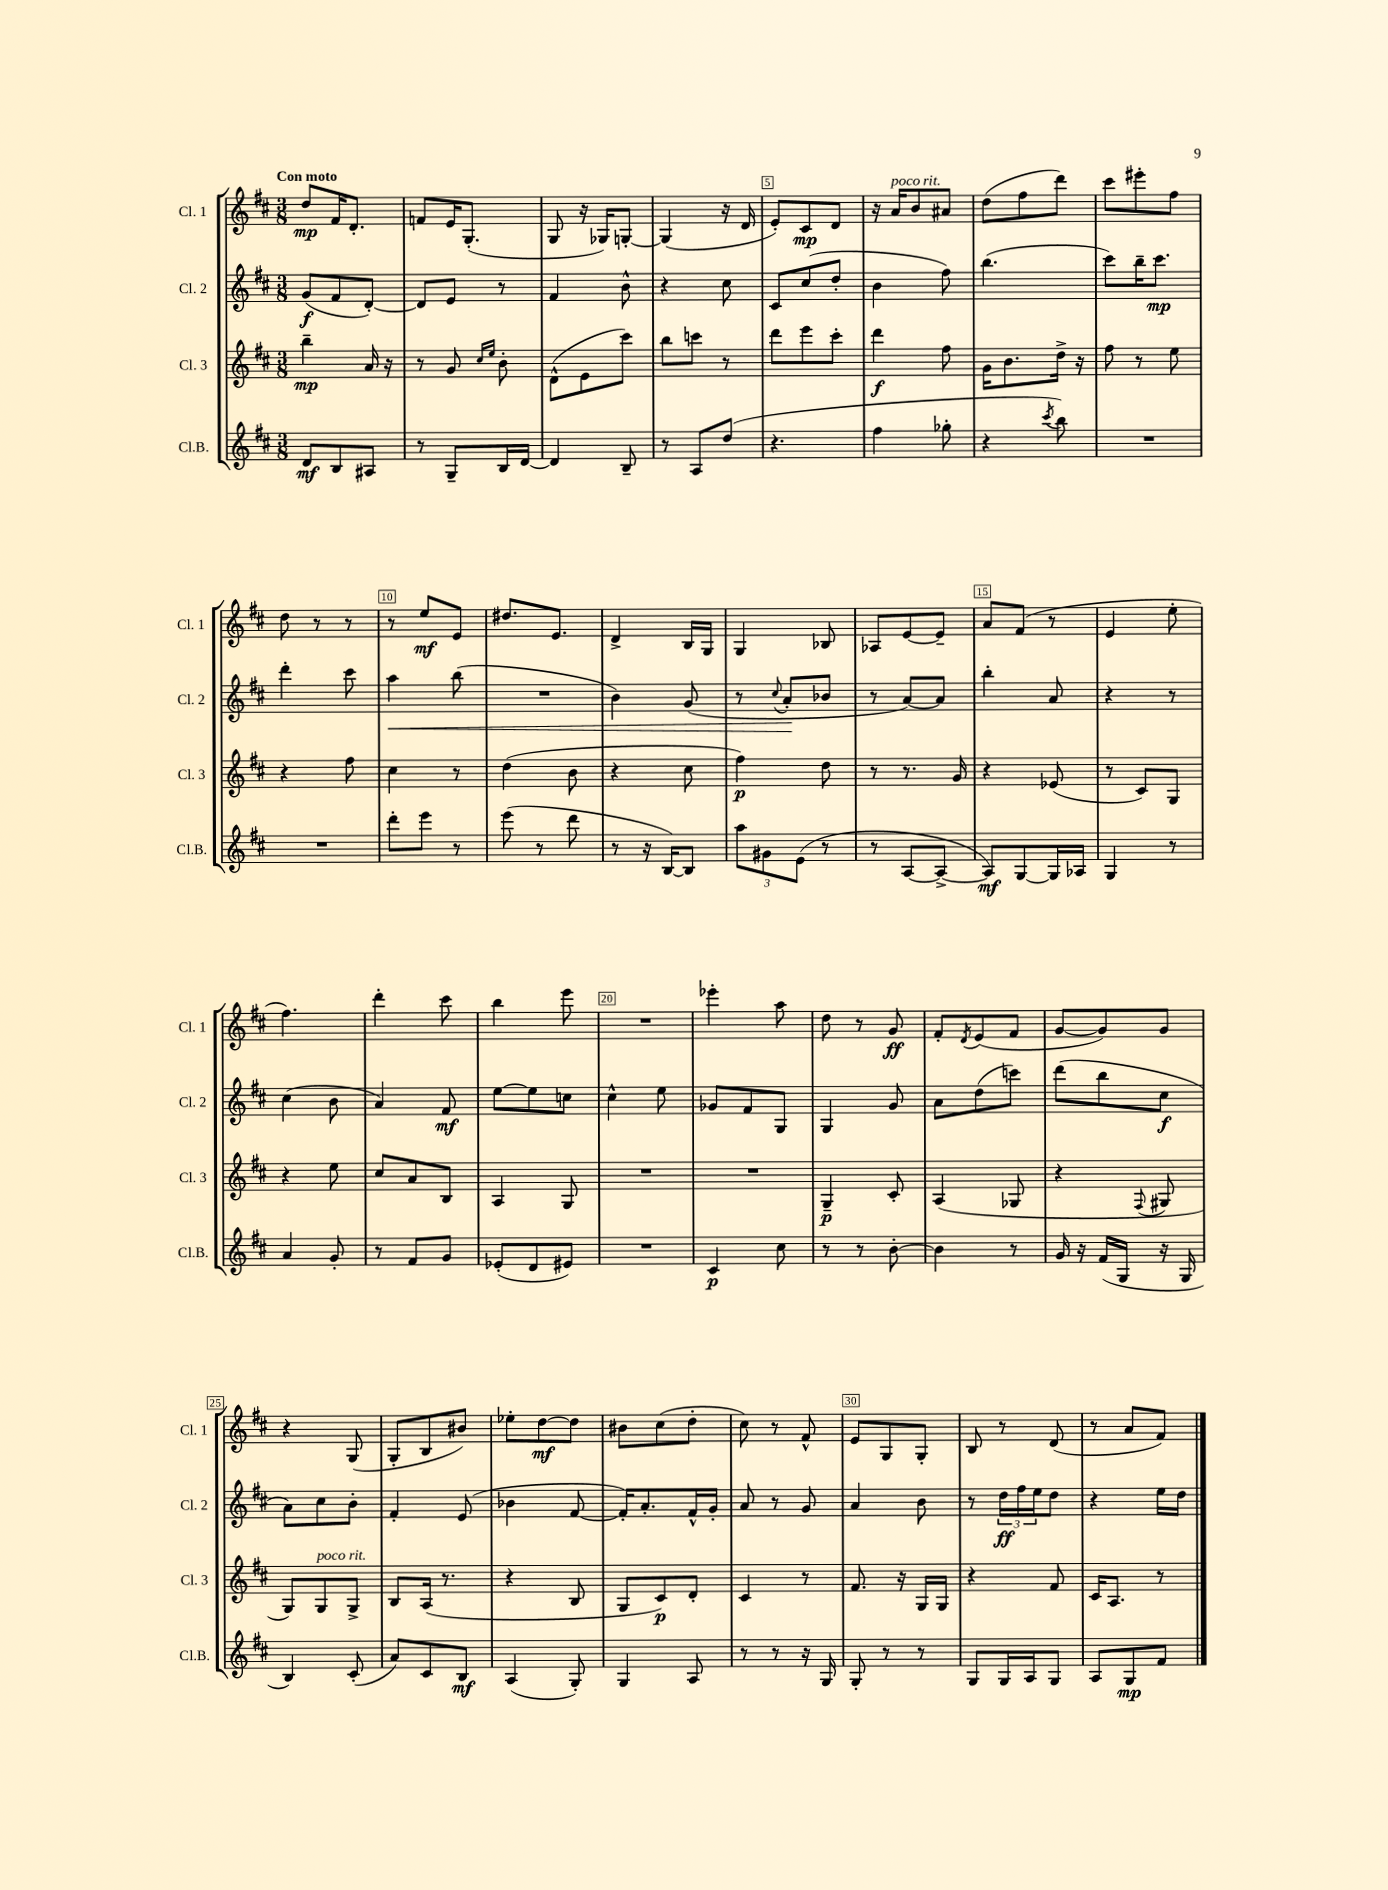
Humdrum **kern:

**kern	**kern	**kern	**kern
*staff4	*staff3	*staff2	*staff1
*clefG2	*clefG2	*clefG2	*clefG2
*k[f#c#]	*k[f#c#]	*k[f#c#]	*k[f#c#]
*M3/8	*M3/8	*M3/8	*M3/8
8d/L	4bb~\	(8g/L	8dd/L
8B/	.	8f#/	16f#/K
.	.	.	8.d'/J
8A#/J	16a/	[8d'/J)	.
.	16r	.	.
=	=	=	=
8r	8r	8d/]L	8f/L
8G~/L	8g/	8e/J	16e/K
.	.	.	(8.G'/J
.	16qqcc#/LL	.	.
.	16qqee/JJ	.	.
16B/L	8b'\	8r	.
[16d/JJ	.	.	.
=	=	=	=
4d/]	(8d^^\L	4f#/	8G/
.	8e\	.	16r
.	.	.	16G-/LK)
8B~/	8ccc#\J)	8b^^\	[8G'/J
=	=	=	=
8r	8bb\L	4r	(4G/]
8A/L	8ccc\J	.	.
(8dd/J	8r	8cc#\	16r
.	.	.	16d/
=	=	=	=
4.r	8ddd\L	8c#/L	8e'/L)
.	8eee\	(8cc#/	8c#/
.	8ccc#'\J	8dd'/J	8d/J
=	=	=	=
4ff#\	4ddd\	4b\	16r
.	.	.	16a/LK
.	.	.	8b/
8gg-'\	8ff#\	8ff#\)	8a#/J
=	=	=	=
4r	16g\LK	(4.bb\	(8dd\L
.	8.b\	.	.
.	.	.	8ff#\
8qccc#/	.	.	.
8bb\)	16dd^\Jk	.	8ddd\J)
.	16r	.	.
=	=	=	=
4.r	8ff#\	8ccc#\L)	8ccc#\L
.	8r	16bb~\K	8eee#'\
.	.	8.ccc#\J	.
.	8ee\	.	8ff#\J
=	=	=	=
4.r	4r	4ddd'\	8dd\
.	.	.	8r
.	8ff#\	8ccc#\	8r
=	=	=	=
8ddd'\L	4cc#\	4aa\	8r
8eee\J	.	.	8ee/L
8r	8r	(8bb\	8e/J
=	=	=	=
(8eee\	(4dd\	4.r	8.dd#/L
8r	.	.	.
.	.	.	8.e/J
8ddd\	8b\	.	.
=	=	=	=
8r	4r	4b\)	4d^/
16r	.	.	.
[16B/LK)	.	.	.
8B/]J	8cc#\	(8g/	16B/LL
.	.	.	16G/JJ
=	=	=	=
12aa\L	4ff#\)	8r	4G/
12g#\	.	.	.
.	.	8qqcc#/	.
.	.	8a'/L	.
(12e\J	.	.	.
8r	8dd\	8b-/J	8B-/
=	=	=	=
8r	8r	8r	8A-/L
[8A/L	8.r	[8a/L)	[8e/
8A^/_J	.	8a/]J	8e~/]J
.	16g/	.	.
=	=	=	=
8A/]L)	4r	4bb'\	8a/L
[8G/	.	.	(8f#/J
16G/]L	(8e-/	8a/	8r
16A-/JJ	.	.	.
=	=	=	=
4G/	8r	4r	4e/
.	8c#/L)	.	.
8r	8G/J	8r	8ee'\
=	=	=	=
4a/	4r	(4cc#\	4.ff#\)
8g'/	8ee\	8b\	.
=	=	=	=
8r	8cc#/L	4a/)	4ddd'\
8f#/L	8a/	.	.
8g/J	8B/J	8f#/	8ccc#\
=	=	=	=
(8e-'/L	4A/	[8ee\L	4bb\
8d/	.	8ee\]	.
8e#/J)	8G/	8cc\J	8eee\
=	=	=	=
4.r	4.r	4cc#^^\	4.r
.	.	8ee\	.
=	=	=	=
4c#/	4.r	8g-/L	4eee-'\
.	.	8f#/	.
8cc#\	.	8G/J	8aa\
=	=	=	=
8r	4G~/	4G/	8dd\
8r	.	.	8r
[8b'\	8c#'/	8g/	8g/
=	=	=	=
4b\]	(4A/	8a\L	8f#'/L
.	.	.	8qd/
.	.	(8dd\	(8e/
8r	8G-/	8ccc\J)	8f#/J
=	=	=	=
16g/	4r	(8ddd\L	[8g/L
16r	.	.	.
(16f#/LL	.	8bb\	8g/])
16G/JJ	.	.	.
.	8qqF#/	.	.
16r	8G#/	8cc#\J	8g/J
16G/	.	.	.
=	=	=	=
4B/)	8G/L)	8a\L)	4r
.	8G/	8cc#\	.
(8c#'/	8G^/J	8b'\J	(8G/
=	=	=	=
8a/L)	8B/L	4f#'/	8G'/L
8c#/	(16A/Jk	.	8B/
.	8.r	.	.
8B/J	.	(8e/	8b#/J)
=	=	=	=
(4A/	4r	4b-\	8ee-'\L
.	.	.	[8dd\
8G'/)	8B/	[8f#/	8dd\]J
=	=	=	=
4G/	8G/L	16f#'/]LK)	8b#\L
.	.	8.a'/	.
.	8c#/)	.	(8cc#\
8A/	8d'/J	16f#^^/L	8dd'\J
.	.	16g'/JJ	.
=	=	=	=
8r	4c#/	8a/	8cc#\)
8r	.	8r	8r
16r	8r	8g/	8f#^^/
16G/	.	.	.
=	=	=	=
8G'/	8.f#/	4a/	8e/L
8r	.	.	8G/
.	16r	.	.
8r	16G/LL	8b\	8G'/J
.	16G/JJ	.	.
=	=	=	=
8G/L	4r	8r	8B/
16G/L	.	24dd\LL	8r
.	.	24ff#\	.
16A/J	.	.	.
.	.	24ee\J	.
8G/J	8f#/	8dd\J	(8d/
=	=	=	=
8A/L	16c#/LK	4r	8r
.	8.A/J	.	.
8G/	.	.	8a/L
8f#/J	8r	16ee\LL	8f#/J)
.	.	16dd\JJ	.
==	==	==	==
*-	*-	*-	*-
